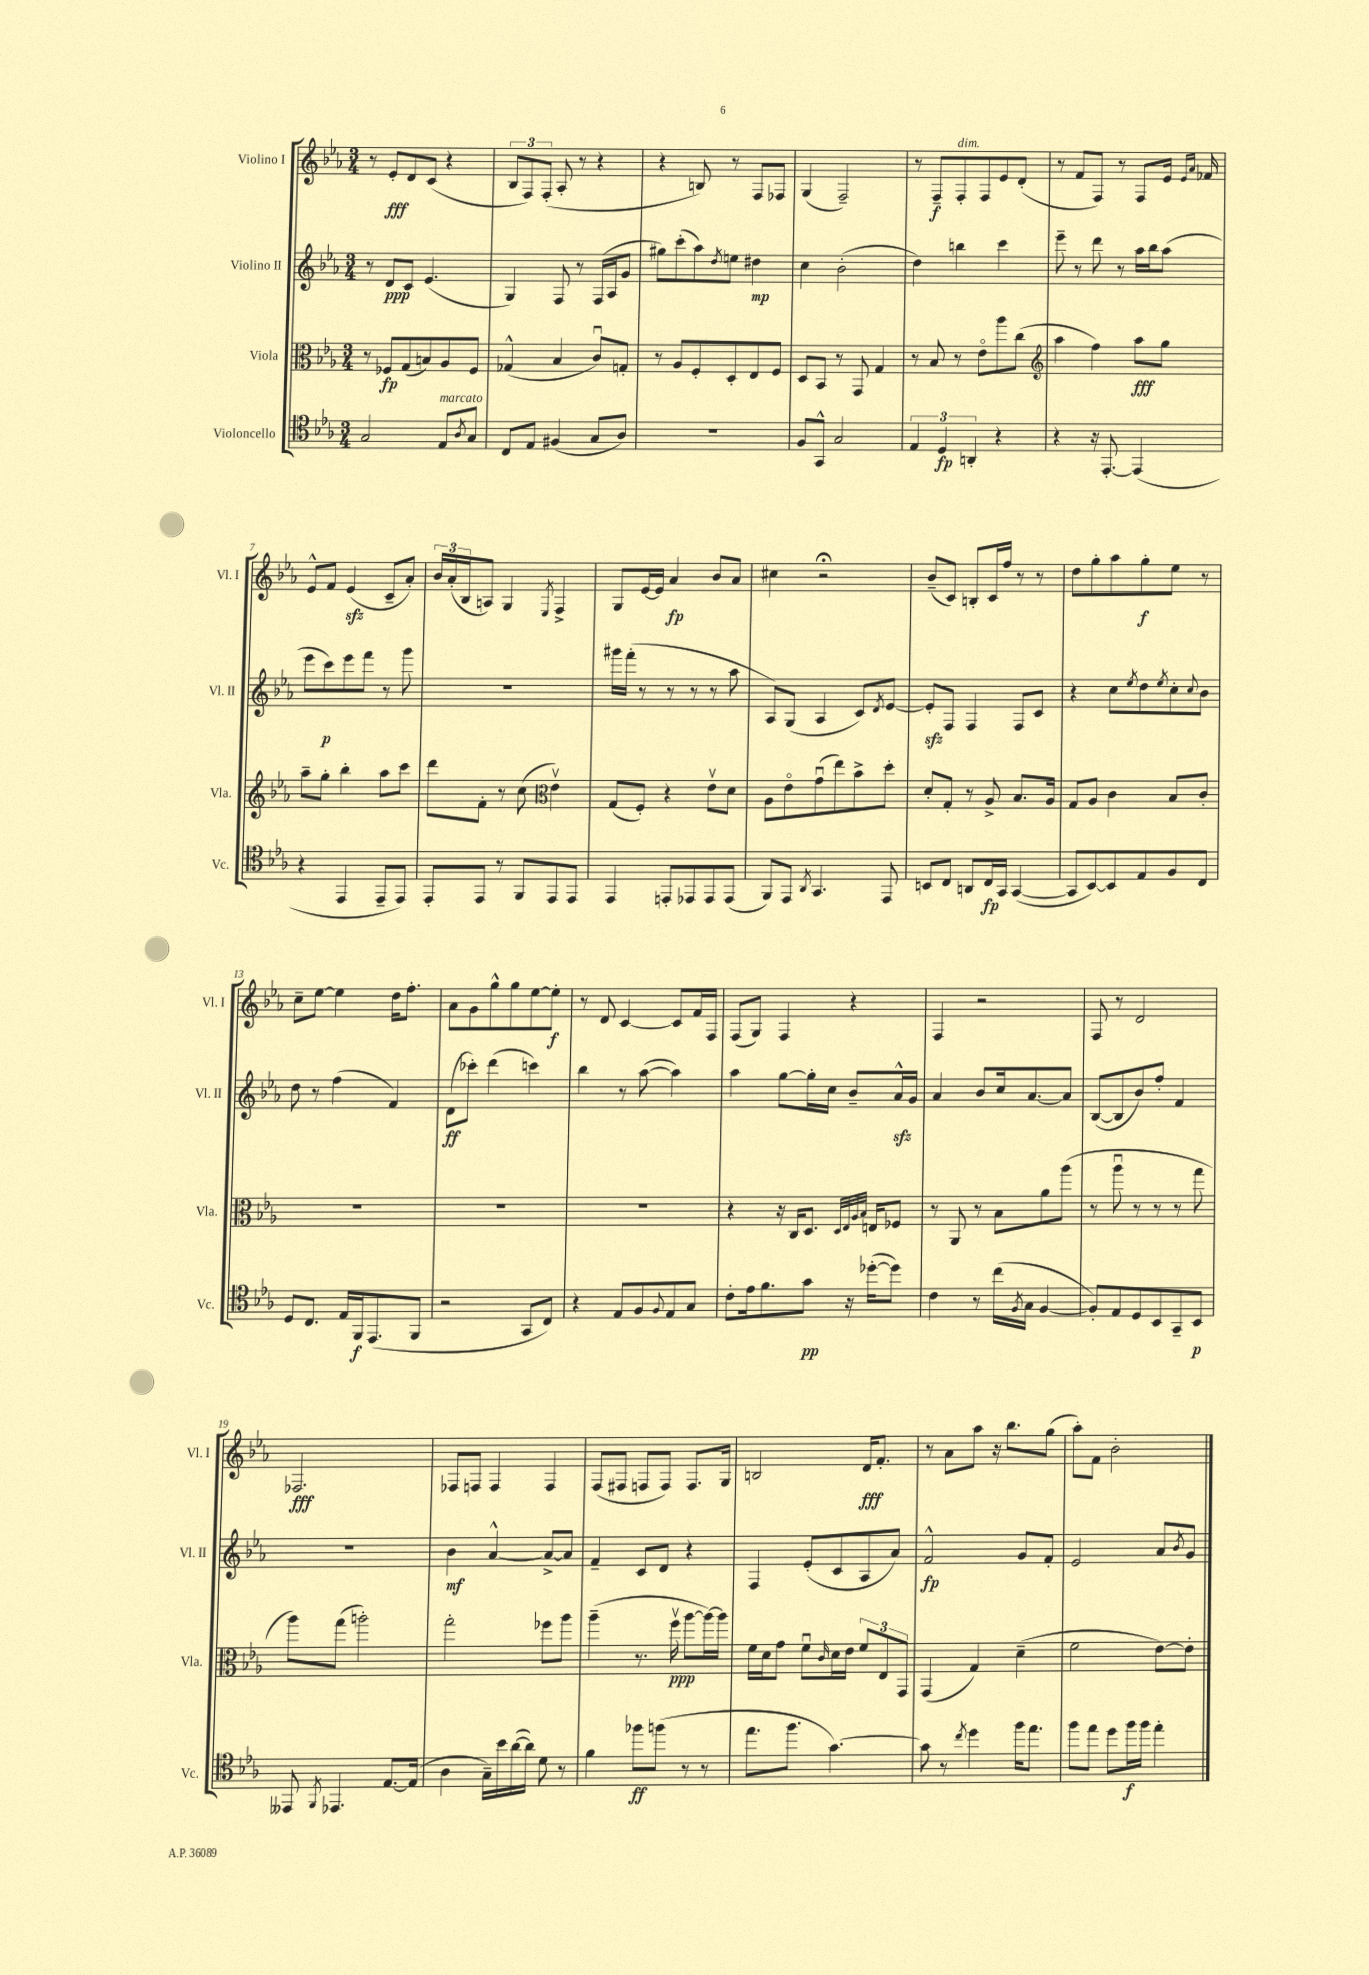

**kern	**kern	**kern	**kern
*staff4	*staff3	*staff2	*staff1
*clefC4	*clefC3	*clefG2	*clefG2
*k[b-e-a-]	*k[b-e-a-]	*k[b-e-a-]	*k[b-e-a-]
*M3/4	*M3/4	*M3/4	*M3/4
2G/	8r	8r	8r
.	8F-/L	8d/L	8e-'/L
.	(8G/	8c/J	8d/
.	8B/)	(4.e-/	(8c/J
8E-/L	8A-/	.	4r
8qA-/	.	.	.
8G/J	8F-/J	.	.
=	=	=	=
8C/L	(4G-^^/	4G/)	12B-/L
.	.	.	12F/)
8E-/J	.	.	.
.	.	.	(12F'/J
(4F#/	4B-/	8F/	8A-'/
.	.	8r	8r
8G/L	8cu/L)	(16F/LL	4r
.	.	16A-/J	.
8A-/J)	8G'/J	8g/J	.
=	=	=	=
2.r	8r	8gg#\L)	4r
.	8A-/L	(8ccc'\	.
.	8F'/	8aa-\)	8B/)
.	.	8qdd/	.
.	8D'/	8ee\J	8r
.	8E-/	4dd#\	8F/L
.	8F/J	.	8F-/J
=	=	=	=
8F/L	8D/L	4cc\	(4G/
8GG^^/J	8BB-/J	.	.
2G/	8r	(2b-'\	2F~/)
.	8GG/	.	.
.	4G/	.	.
=	=	=	=
6E-/	8r	4dd\)	8r
.	8B-/	.	8F~/L
6D/	.	.	.
.	8r	4bb\	8F'/
6AA'/	.	.	.
.	8e-o\L	.	8F/
4r	8aa-\	4ccc\	8e-/
.	(8cc\J	.	(8d'/J
=	=	=	=
*	*clefG2	*	*
4r	4aa-\	8eee-~\	8r
.	.	8r	8f/L
16r	4ff\)	8ddd\	8F/J)
[8.EE-'/	.	.	.
.	.	8r	8r
(4EE-/]	8aa-\L	16aa-\LL	8F/L
.	.	16bb-\J	.
.	8gg\J	(8aa-\J	16e-/Jk
.	.	.	16qqe-/LL
.	.	.	16qqa-/JJ
.	.	.	16f-/
=	=	=	=
4r	8aa-~\L	8eee-\L	8e-^^/L
.	8gg'\J	8ccc\)	8f/J
4EE-/	4bb-'\	8eee-\	(4e-/
.	.	8fff\J	.
8EE-~/L	8aa-\L	8r	8c~/L
8EE-/J)	8ccc\J	8ggg\	8a-'/J)
=	=	=	=
8EE-'/L	8ddd\L	2.r	24b-/LL
.	.	.	(24a-'/
.	.	.	24B-/J
8EE-/J	8f'\J	.	8A/J)
8r	8r	.	4G/
8FF/L	(8cc\	.	.
*	*clefC3	*	*
.	.	.	8qE-/
8EE-/	4e-v\)	.	4F^/
8EE-/J	.	.	.
=	=	=	=
4EE-/	(8G/L	16ggg#\LL	8G/L
.	.	(16fff'\JJ	.
.	8F'/J)	8r	[16e-/L
.	.	.	16e-/]JJ
8EE'/L	4r	8r	4a-/
8EE-/	.	8r	.
8EE-/	8e-v\L	8r	8b-/L
(8EE-/J	8d\J	8aa-\	8a-/J
=	=	=	=
8FF/L)	8A-\L	8A-/L)	4cc#\
8EE-/J	8e-o\	(8G/J	.
8qAA-/	.	.	.
4.GG/	(8gu\	4A-/	2r;
.	8ee-\)	.	.
.	8b-^\	8c/L)	.
.	.	8qd/	.
8EE-/	8dd'\J	[8e-/J	.
=	=	=	=
8BB/L	8d'/L	8e-'/]L	(8b-~/L
8C/J	8G'/J	8F/J	8c/J)
8AA/L	8r	4F/	8B'/L
16C/L	8A-^/	.	16c/L
16GG/JJ	.	.	16ff/JJ
([4GG/	8.B-/L	8F/L	8r
.	.	8c/J	8r
.	16A-/Jk	.	.
=	=	=	=
8GG/]L	8G/L	4r	8dd\L
[8BB-/)	8A-/J	.	8gg'\
8BB-/]	4c\	8cc\L	8aa-\
.	.	8qee-/	.
8E-/	.	8dd\	8gg'\
.	.	8qee-/	.
8F/	8B-/L	8cc'\	8ee-\J
.	.	8qqcc/	.
8C/J	8c'/J	8b-\J	8r
=	=	=	=
8D/L	2.r	8dd\	8cc~\L
8.C/J	.	8r	[8ee-\J
.	.	(4ff\	4ee-\]
16E-/LL	.	.	.
16FF/J	.	.	.
(8.EE-/	.	.	.
.	.	4f/)	16dd\LK
.	.	.	8.ff'\J
8FF/J	.	.	.
=	=	=	=
2r	2.r	(8d\L	8a-\L
.	.	8ccc-'\J)	8g\
.	.	(4ddd\	8gg^^\
.	.	.	8gg\
8GG/L	.	4ccc\)	[8ee-\
8C/J)	.	.	8ee-'\]J
=	=	=	=
4r	2.r	4bb-\	8r
.	.	.	8d/
8E-/L	.	8r	[4c/
8F/	.	([8aa-\	.
8qqF/	.	.	.
8E-/	.	4aa-\])	8c/]L
8G/J	.	.	16f/L
.	.	.	16F/JJ
=	=	=	=
8c'\L	4r	4aa-\	(8F/L
16e-\k	.	.	8G/J)
8.f\	.	.	.
.	16r	[8gg\L	4F/
.	16C/LK	.	.
8g\J	8.D/J	16gg'\]L	.
.	.	16cc\JJ	.
16r	.	8b-~/L	4r
.	32qqD/LLL	.	.
.	32qqE-/	.	.
.	32qqA-/	.	.
.	32qqB-/JJJ	.	.
([16dd-'\LK	16E/LK	.	.
8dd-\]J)	8F-/J	16a-^^/L	.
.	.	16g/JJ	.
=	=	=	=
4c\	8r	4a-/	4F/
.	8AA-/	.	.
8r	8r	8b-/L	2r
(16cc\LL	8B-\L	16cc/k	.
8qF/	.	.	.
16G\JJ	.	[8.a-/	.
[4F/	8a-\	.	.
.	(8aa-\J	8a-/]J	.
=	=	=	=
8F'/]L)	8r	([8B-/L	8F/
8E-/	8aa-u\	8B-/]	8r
8D/	8r	8b-/)	2d/
8BB-/	8r	8ff'/J	.
8GG~/	8r	4f/	.
8BB-/J	8gg\	.	.
=	=	=	=
8EE--/	8aa-\L)	2.r	2.F-/
8qFF/	.	.	.
4.EE-/	(8gg\J	.	.
.	2aa'\)	.	.
[8.E-/L	.	.	.
(16E-/]Jk	.	.	.
=	=	=	=
4A-\	2gg'\	4b-\	8F-/L
.	.	.	8F/J
16G~\LL)	.	[4a-^^/	4F/
16b-\	.	.	.
([16a-\	.	.	.
16a-\]JJ)	.	.	.
8d\	8ff-\L	8a-^/_L	4F/
8r	8aa-\J	8a-/]J	.
=	=	=	=
4f\	(4aa-~\	4f~/	(8F/L
.	.	.	8F#/J
8ff-\L	8.r	8c/L	8F/L
(8ff\J	.	8d/J	8F/J)
.	16ffv\	.	.
8r	[8aa-\L	4r	8.F/L
8r	16aa-\_L)	.	.
.	16aa-\]JJ	.	16G/Jk
=	=	=	=
8.ee-\L	16f\LL	4F/	2B/
.	16d\J	.	.
.	8g\J	.	.
8.ff\J	.	.	.
.	8fu\L	(8e-'/L	.
.	16qqc/	.	.
[4.g\)	16d\L	8c/	.
.	16e-\JJ	.	.
.	12f/L	8A-/	16d/LK
.	.	.	8.f'/J
.	12E-/	.	.
.	.	8a-/J)	.
.	12GG/J	.	.
=	=	=	=
8g\]	(4GG/	2f^^/	8r
8r	.	.	8a-\L
8qcc/	.	.	.
4dd\	4G/)	.	8aa-\J
.	.	.	16r
.	.	.	8.bb-\L
16ff\LK	(4d~\	8g/L	.
8.ee-\J	.	.	.
.	.	8f'/J	(8gg\J
=	=	=	=
8ff\L	2f\	2e-/	8aa-'\L)
8ee-\J	.	.	8f\J
8dd\L	.	.	2b-'\
16ff\L	.	.	.
16ff\JJ	.	.	.
4ee-'\	[8e-\L)	8a-/L	.
.	.	8qb-/	.
.	8e-'\]J	8g/J	.
==	==	==	==
*-	*-	*-	*-
